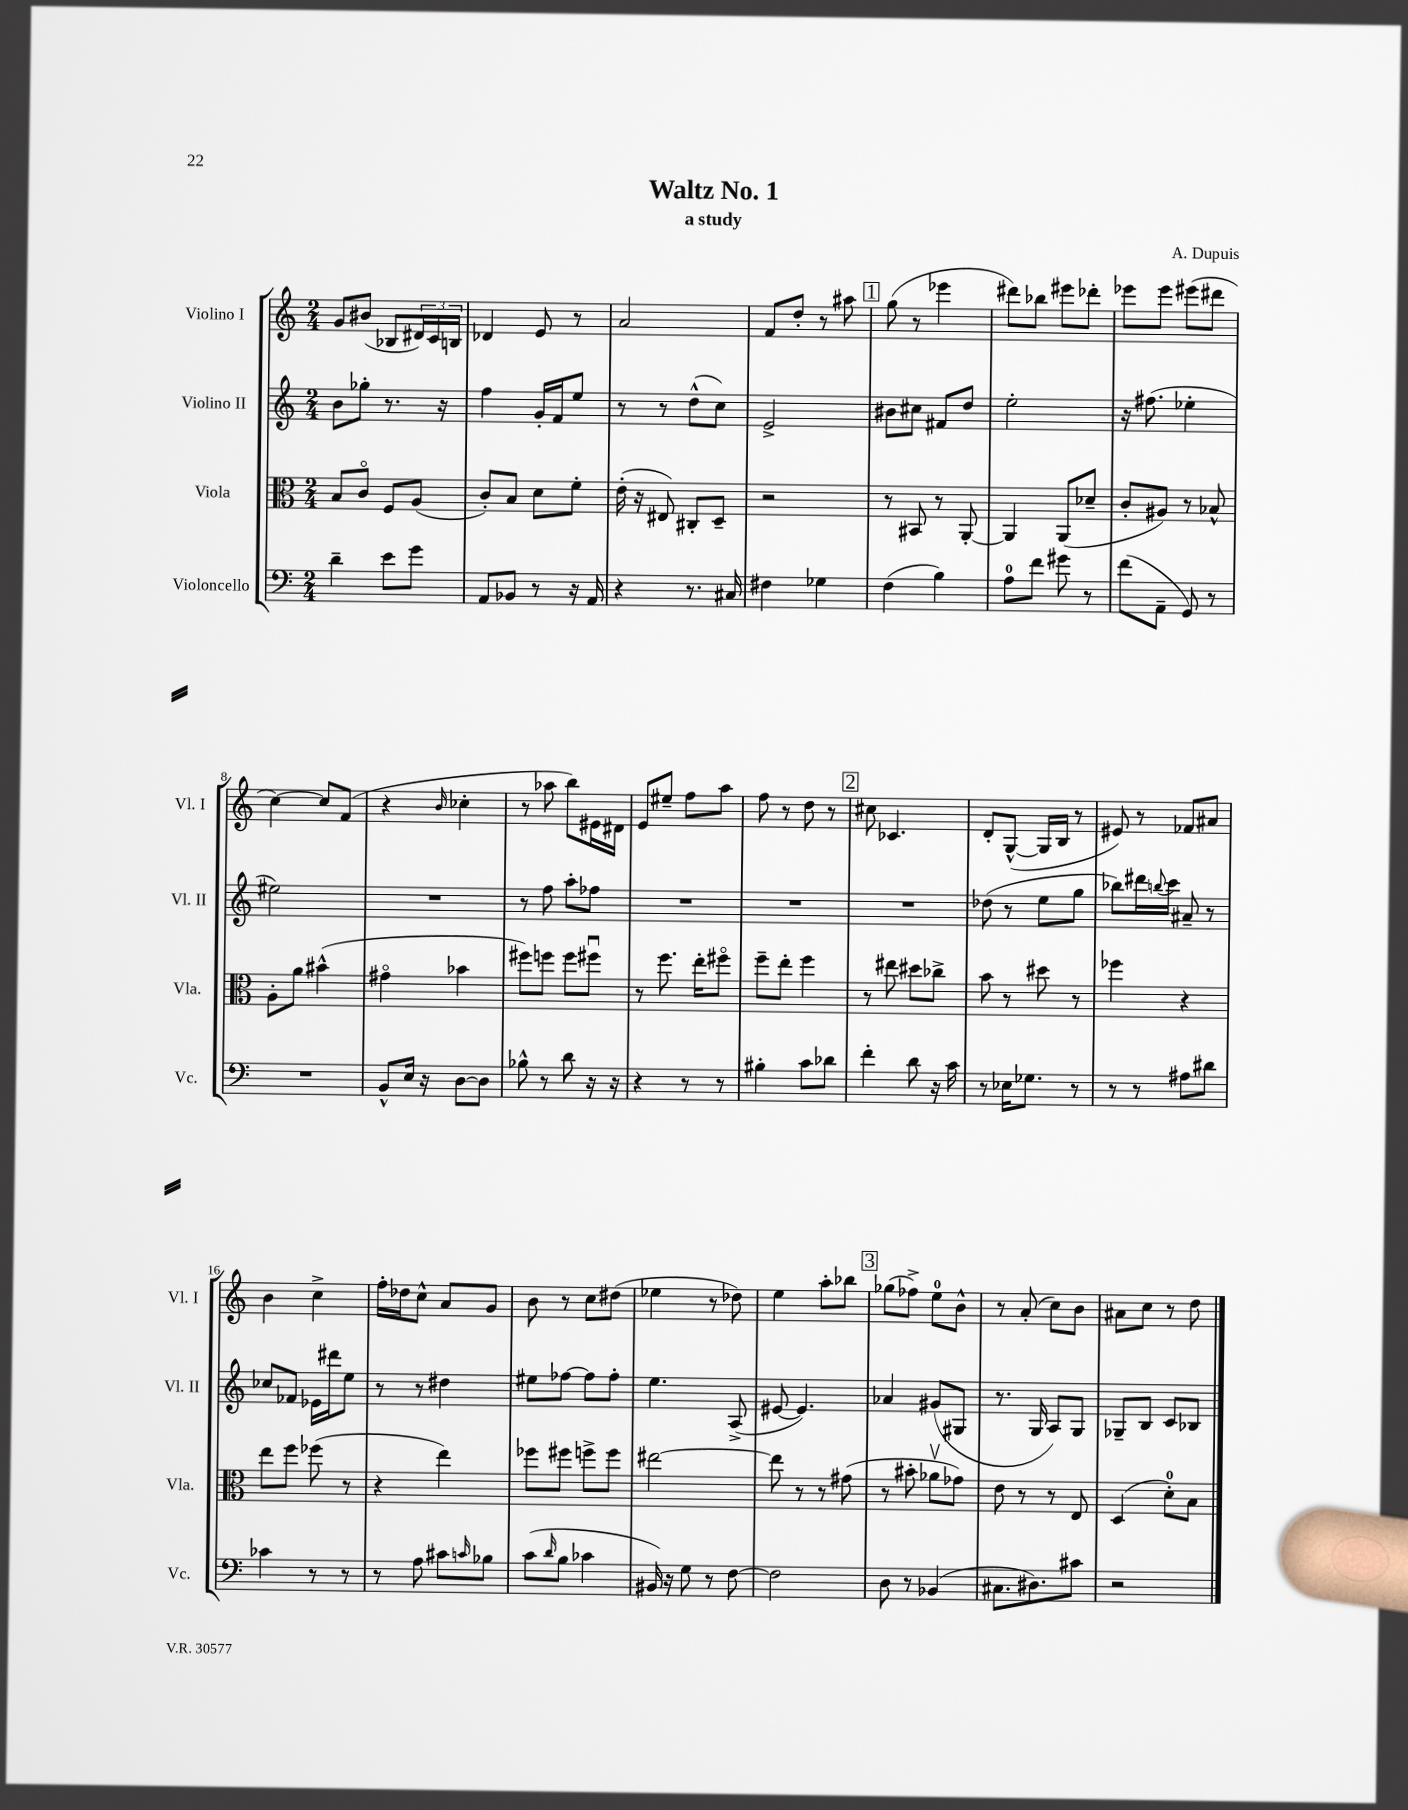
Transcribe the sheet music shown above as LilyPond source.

\header { title = "Waltz No. 1" composer = "A. Dupuis" subtitle = "a study" }
<<
\new StaffGroup <<
\new Staff = "s0" \with { instrumentName = "Violino I" shortInstrumentName = "Vl. I" } {
    \clef treble \key c \major \numericTimeSignature \time 2/4
    g'8 bis'8( bes8 \tuplet 3/2 { dis'16) c'16 b16 } |
    des'4 e'8 r8 |
    a'2 |
    f'8 d''8-. r8 ais''8 |
    \mark \markup { \box "1" } g''8( r8 ees'''4 |
    dis'''8) bes''8 eis'''8 des'''8-. |
    ees'''8 ees'''8 eis'''8( dis'''8 |
    c''4~) c''8 f'8( |
    r4 \grace { b'16 } ces''4-. |
    r8 aes''8 b''8) eis'16 dis'16 |
    e'8 eis''8-- f''8 a''8 |
    f''8 r8 d''8 r8 |
    \mark \markup { \box "2" } cis''8 ces'4. |
    d'8-. g8~-^( g16 b16 r8 |
    eis'8) r8 fes'8 ais'8 |
    b'4 c''4-> |
    f''16-. des''16 c''8-^ a'8 g'8 |
    b'8 r8 c''8 dis''8( |
    ees''4 r8 des''8) |
    e''4 a''8-. bes''8 |
    \mark \markup { \box "3" } ges''8( fes''8->) e''8-0 b'8-^ |
    r8 a'8-.( c''8) b'8 |
    ais'8 c''8 r8 d''8 \bar "|." |
}
\new Staff = "s1" \with { instrumentName = "Violino II" shortInstrumentName = "Vl. II" } {
    \clef treble \key c \major \numericTimeSignature \time 2/4
    b'8 ges''8-. r8. r16 |
    f''4 g'16-. f'16 e''8 |
    r8 r8 d''8-^( c''8) |
    e'2-> |
    \mark \markup { \box "1" } bis'8 cis''8 fis'8 d''8 |
    e''2-. |
    r16 fis''8.( ees''4-. |
    eis''2) |
    R2 |
    r8 f''8 a''8-. fes''8 |
    R2 |
    R2 |
    \mark \markup { \box "2" } R2 |
    des''8( r8 e''8 g''8 |
    bes''8) dis'''16 \appoggiatura { b''8 } c'''16 ais'8-- r8 |
    ces''8 fes'8 ees'16 dis'''16 e''8 |
    r8 r8 dis''4 |
    eis''8 fes''8~ fes''8 fes''8-. |
    e''4. a8->( |
    eis'8~ eis'4.) |
    \mark \markup { \box "3" } aes'4 gis'8( gis8 |
    r8. g16 a8) g8 |
    ges8-- b8 c'8 bes8 \bar "|." |
}
\new Staff = "s2" \with { instrumentName = "Viola" shortInstrumentName = "Vla." } {
    \clef alto \key c \major \numericTimeSignature \time 2/4
    b8 c'8\flageolet f8 a8( |
    c'8-.) b8 d'8 f'8-. |
    e'16-.( r16 eis8) cis8-. d8-- |
    r2 |
    \mark \markup { \box "1" } r8 bis,8 r8 a,8~-. |
    a,4 a,8( des'8-- |
    c'8-. ais8) r8 bes8-^ |
    a8-. a'8 bis'4-^( |
    gis'4\flageolet bes'4 |
    fis''8) f''8 f''8 fis''8\downbow |
    r8 f''8. e''16-. fis''8\flageolet |
    f''8-- e''8-. f''4 |
    \mark \markup { \box "2" } r8 eis''8 dis''8 ces''8-> |
    b'8 r8 dis''8 r8 |
    fes''4 r4 |
    e''8 f''8 fes''8( r8 |
    r4 e''4) |
    fes''8 fis''8 f''8-> f''8 |
    eis''2~ |
    eis''8 r8 r8 gis'8( |
    \mark \markup { \box "3" } r8 bis'8-. aes'8\upbow ges'8) |
    e'8 r8 r8 e8 |
    d4( d'8-0-.) b8 \bar "|." |
}
\new Staff = "s3" \with { instrumentName = "Violoncello" shortInstrumentName = "Vc." } {
    \clef bass \key c \major \numericTimeSignature \time 2/4
    d'4-- e'8 g'8 |
    a,8 bes,8 r8 r16 a,16 |
    r4 r8. cis16 |
    fis4 ges4 |
    \mark \markup { \box "1" } f4( b4) |
    a8-0 f'8 gis'8 r8 |
    f'8( a,8-- g,8) r8 |
    R2 |
    b,8-^ e16 r16 d8~ d8 |
    bes8-^ r8 d'8 r16 r16 |
    r4 r8 r8 |
    bis4-. c'8 des'8 |
    \mark \markup { \box "2" } f'4-. d'8 r16 c'16 |
    r8 ees16 ges8. r8 |
    r8 r8 ais8 dis'8 |
    ces'4 r8 r8 |
    r8 a8 cis'8 \grace { c'16 } bes8 |
    c'8( \grace { d'16 } b8 ces'4 |
    bis,16) r16 g8 r8 f8~ |
    f2 |
    \mark \markup { \box "3" } d8 r8 bes,4( |
    cis8. dis8.) cis'8 |
    r2 \bar "|." |
}
>>
>>
